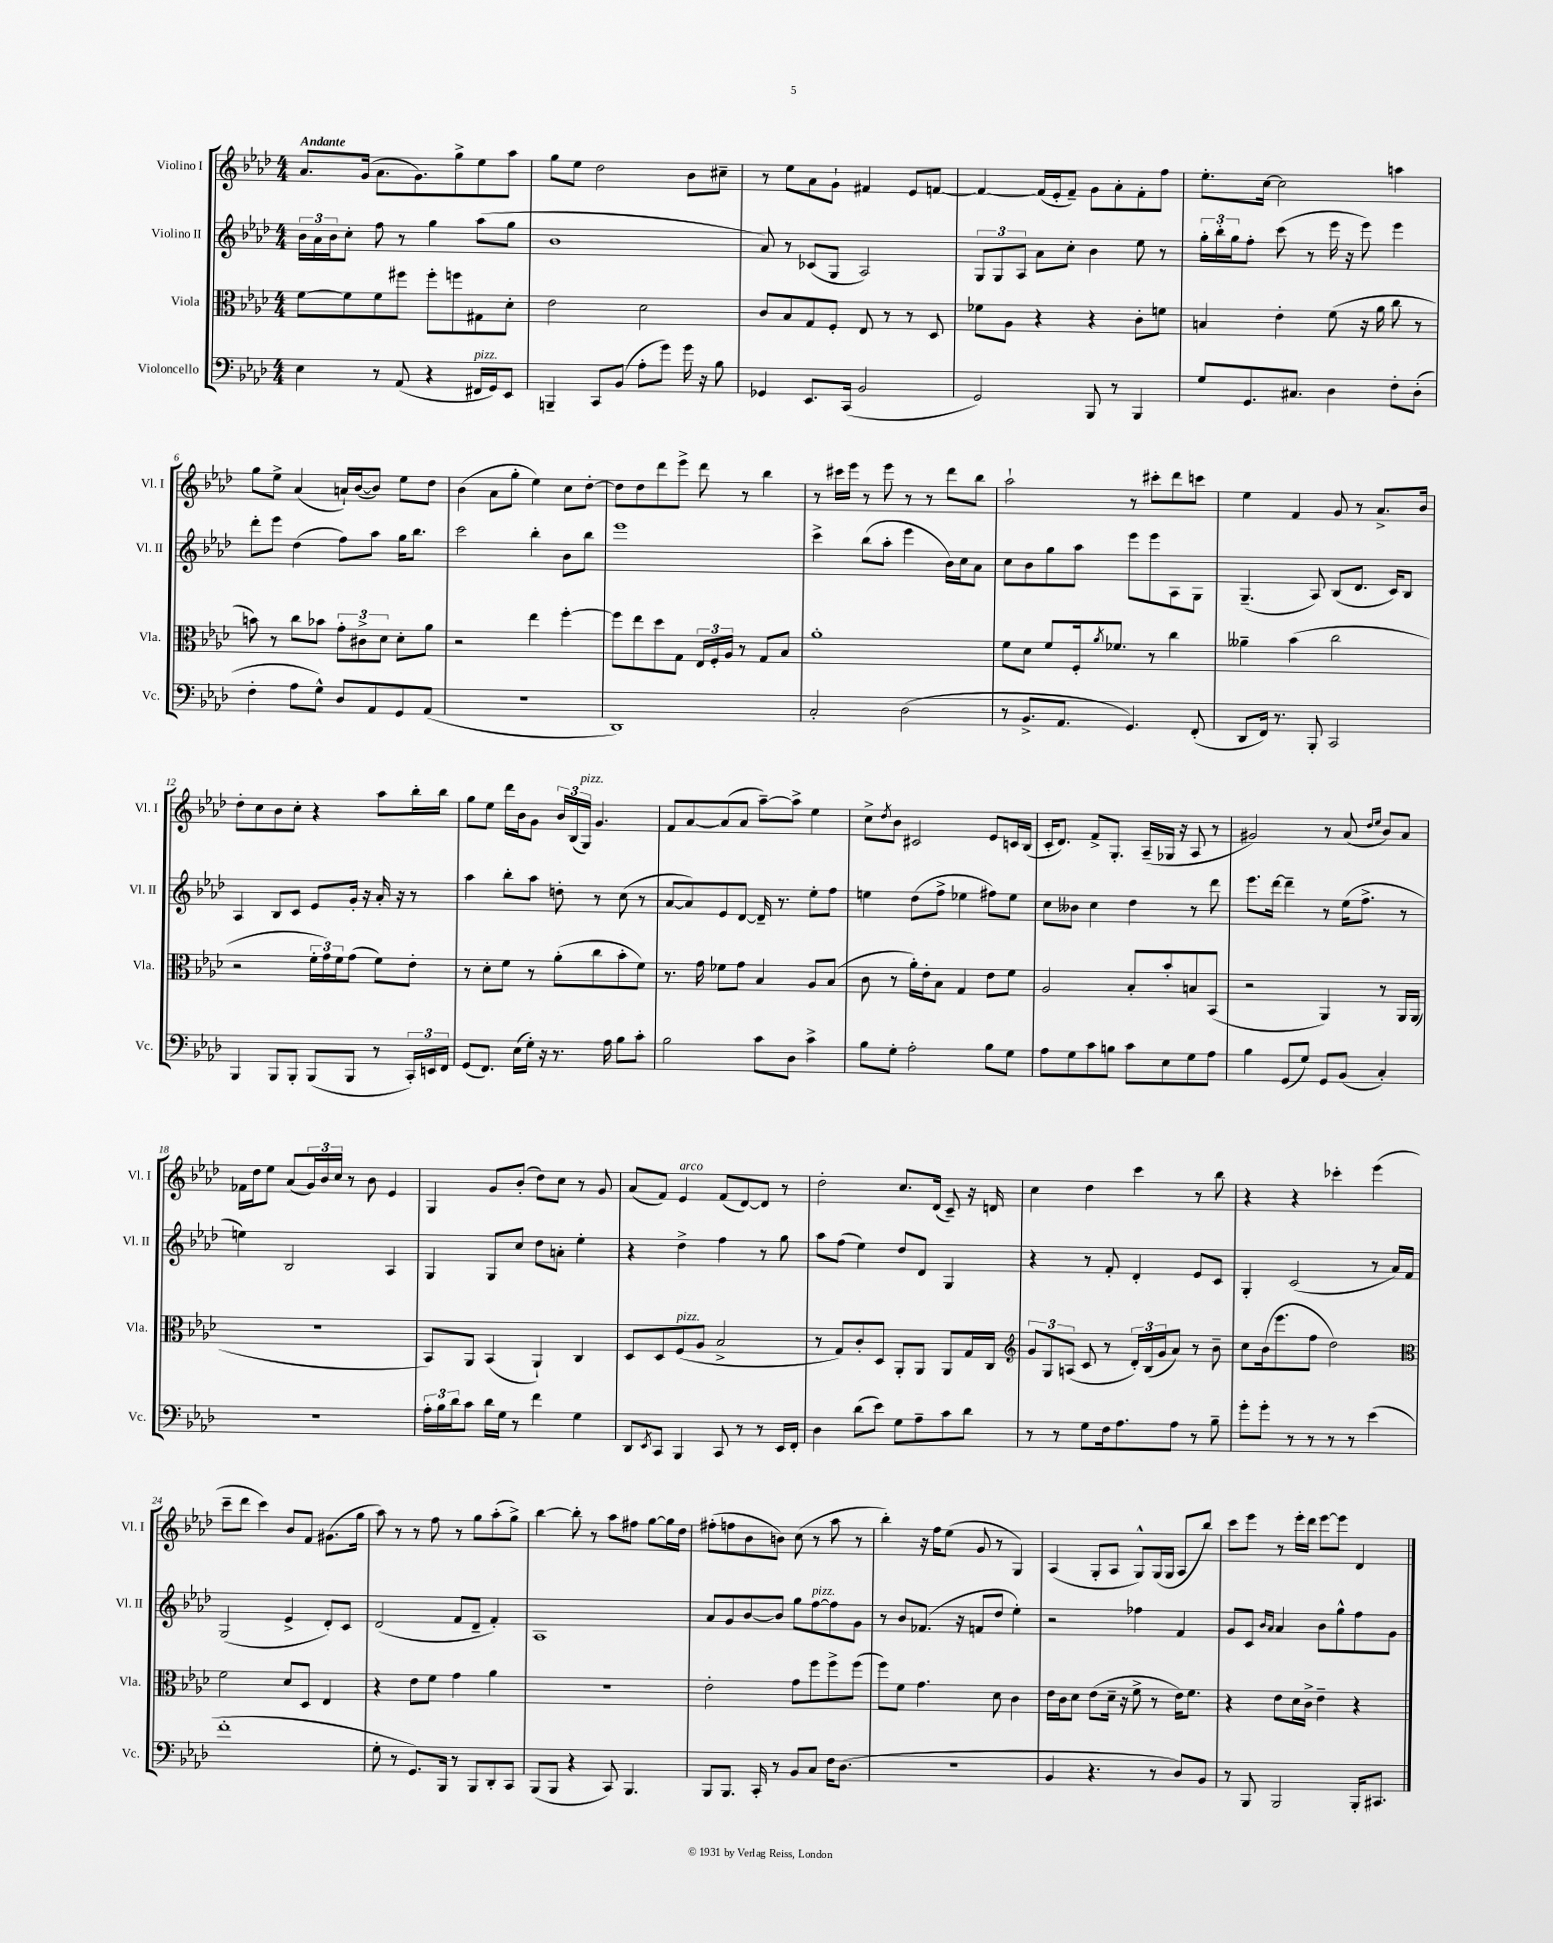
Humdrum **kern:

**kern	**kern	**kern	**kern
*staff4	*staff3	*staff2	*staff1
*clefF4	*clefC3	*clefG2	*clefG2
*k[b-e-a-d-]	*k[b-e-a-d-]	*k[b-e-a-d-]	*k[b-e-a-d-]
*M4/4	*M4/4	*M4/4	*M4/4
4E-	[8f	24b-	8.a-
.	.	24a-	.
.	.	24b-	.
.	8f]	8cc'	.
.	.	.	(16g
8r	8f	8ff	8.a-
(8AA-	8ff#	8r	.
.	.	.	8.g)
4r	8ff#'	4gg	.
.	8ff	.	8gg^
16FF#	8G#	(8aa-	8ee-
16GG)	.	.	.
8EE-	8d-'	8gg	8aa-
=	=	=	=
4BBB~	2e-	1b-	8gg
.	.	.	8ee-
8CC	.	.	2dd-
(8BB-	.	.	.
8A-'	2d-	.	.
8g)	.	.	.
16g	.	.	8b-
16r	.	.	.
8B-	.	.	8cc#~
=	=	=	=
4GG-	8c	8a-)	8r
.	8B-	8r	8ee-
8.EE-	8G	(8c-	8a-
.	8F'	8G	8g`
(16CC	.	.	.
2BB-	8E-	2A-)	4f#
.	8r	.	.
.	8r	.	8e-
.	8D-	.	[8f
=	=	=	=
2GG)	8f-	12G	4f_
.	.	12G	.
.	8A-	.	.
.	.	12A-	.
.	4r	8a-	(16f]
.	.	.	16e-'
.	.	8cc'	8f~)
8BBB-	4r	4b-	8g
8r	.	.	8a-'
4BBB-	8c'	8ee-	8f'
.	8f	8r	8ff
=	=	=	=
8G	4B	24gg'	8.ee-'
.	.	24bb-'	.
.	.	24gg	.
8.GG	.	8ff'	.
.	.	.	[16cc
.	4e-'	(8ccc	2cc]
8.C#	.	.	.
.	.	8r	.
4D-	(8f	16eee-	.
.	.	16r	.
.	16r	8eee-)	.
.	16a-	.	.
8F'	8cc	4eee-	4aa
(8D-'	8r	.	.
=	=	=	=
4F'	8b)	8ddd-'	8gg
.	8r	8eee-	8ee-^
8A-	8cc	(4dd-	(4a-
8G^^)	8b-	.	.
8D-	12g'	8ff)	16a`)
.	.	.	([16b-
.	12c#^	.	.
8AA-	.	8aa-	8b-])
.	12d-	.	.
8GG	8d-'	16gg	8ee-
.	.	8.bb-	.
(8AA-	8a-	.	8dd-
=	=	=	=
1r	2r	2ccc	(4b-
.	.	.	8a-
.	.	.	8gg'
.	4ee-	4bb-'	4ee-)
.	[4ff'	8b-	8cc
.	.	8bb-	[8dd-'
=	=	=	=
1DD-)	8ff]	1eee-	8dd-]
.	8ee-	.	8dd-
.	8dd-	.	8ddd-
.	8G	.	8eee-^
.	24E-	.	8ddd-
.	24F'	.	.
.	24A-	.	.
.	8r	.	8r
.	8G	.	4bb-
.	8B-	.	.
=	=	=	=
2C'	1a-'	4ccc^	8r
.	.	.	16ccc#
.	.	.	16eee-
.	.	(8bb-	8r
.	.	8aa-'	8eee-
(2D-	.	4eee-	8r
.	.	.	8r
.	.	16b-)	8ddd-
.	.	16cc	.
.	.	8a-	8bb-
=	=	=	=
8r	8f	8cc	2aa-`
8.BB-^	8d-	8b-	.
.	8f	8gg	.
8.AA-	.	.	.
.	16F'	8aa-	.
.	8qa-	.	.
.	8.f-	.	.
4.GG)	.	8eee-	8r
.	8r	8eee-	8ccc#'
.	4cc	8A-	8ddd-
(8FF'	.	8G	8ccc
=	=	=	=
8DD-	4a--~	(4.G~	4ee-
16FF)	.	.	.
8.r	.	.	.
.	(4b-	.	4f
8BBB-'	.	8A-)	.
2CC	2cc	(8B-	8g
.	.	8.d-	8r
.	.	.	8.a-^
.	.	16c)	.
.	.	8B-	.
.	.	.	16b-
=	=	=	=
4BBB-	2r	4A-	8dd-'
.	.	.	8cc
8BBB-	.	8B-	8b-
8BBB-'	.	8c	8cc'
(8BBB-	24f'	8e-	4r
.	24g)	.	.
.	24f	.	.
8BBB-	(8g	16g'	.
.	.	16r	.
8r	8f)	16a-'	8aa-
.	.	16r	.
24CC')	8e-'	8r	16bb-'
24EE	.	.	.
.	.	.	16bb-
24FF	.	.	.
=	=	=	=
(8GG	8r	4aa-	8gg
8.FF)	8d-'	.	8ee-
.	8f	8bb-'	16ddd-
(16E-	.	.	16b-
16G')	8r	8aa-	8g
16r	.	.	.
8.r	(8a-'	8dd'	24b-
.	.	.	(24B-
.	.	.	24G)
.	8cc	8r	4.g
16A-	.	.	.
8B-	8b-'	(8cc	.
8c'	8f)	8r	.
=	=	=	=
2B-	8.r	[8a-	8f
.	.	8a-])	[8a-
.	16g	.	.
.	8f-	8e-	(8a-]
.	8g	[8d-	8a-
8c	4B-	16d-~]	[8aa-~)
.	.	8.r	.
8D-	.	.	8aa-^]
4c^	8A-	8ee-'	4ee-
.	(8B-	8ff	.
=	=	=	=
8B-	8c	4ee	8cc^
.	.	.	8qdd-
8G'	8r	.	8b-
2A-'	16a-')	(8dd-	2c#
.	16e-'	.	.
.	8B-	8ff^	.
.	4G	4ee-	.
8B-	8e-	8ff#)	8e-
8G	8f	8ee-	16c
.	.	.	(16B-
=	=	=	=
8A-	2A-	8cc	16c'
.	.	.	8.d-)
8G	.	8b--	.
8c	.	4cc	8f^
8B	.	.	8.G'
8c	8B-'	4dd-	.
.	.	.	(16A-~
8E-	8b-'	.	16G-
.	.	.	16r
8G	8B	8r	8A-
8A-	(8BB-	8ddd-	8r
=	=	=	=
4B-	2r	8.eee-	2g#)
.	.	[16ddd-	.
(8GG	.	4ddd-~]	.
8G)	.	.	.
8GG	4AA-)	8r	8r
(8BB-	.	(16ee-	(8a-
.	.	8.ff^	.
.	.	.	16qqdd-
.	.	.	16qqee-
4C')	8r	.	8b-)
.	16AA-	8r	8a-
.	(16AA-	.	.
=	=	=	=
1r	1r	4ee)	16f-
.	.	.	16dd-
.	.	.	8ee-
.	.	2B-	(8a-
.	.	.	24g)
.	.	.	24b-
.	.	.	24cc
.	.	.	8r
.	.	.	8b-
.	.	4A-	4e-
=	=	=	=
24A-'	8BB-)	4G	4G
24B-	.	.	.
24d-	.	.	.
8c	8AA-	.	.
16d-	(4BB-	8G	8g
16G	.	.	.
8r	.	8cc	(8b-'
4f	4AA-`)	8dd-	8dd-)
.	.	8a'	8cc
4G	4C	4ee-'	8r
.	.	.	8g
=	=	=	=
8DD-	8D-	4r	(8a-
8qEE-	.	.	.
8CC	8D-	.	8f)
4BBB-	(8F	4dd-^	4e-
.	8A-	.	.
8CC	2B-^	4ff	(8f
8r	.	.	[8d-)
8r	.	8r	8d-]
16EE-	.	8gg	8r
16FF'	.	.	.
=	=	=	=
4D-	8r	8aa-	2dd-'
.	8G)	(8ff	.
(8d-	8c'	4ee-)	.
8e-)	8D-	.	.
8G	8AA-'	8dd-	8.cc
8A-~	8AA-	8d-	.
.	.	.	(16d-
8c	8AA-	4G	8c~)
8d-	16G	.	16r
.	16C	.	16d
=	=	=	=
*	*clefG2	*	*
8r	12g	4r	4cc
.	12G	.	.
8r	.	.	.
.	(12A	.	.
8G	8c	8r	4dd-
16F	8r	8f'	.
8.A-	.	.	.
.	24d-')	4d-'	4ccc
.	(24B-	.	.
.	24g	.	.
8A-	8a-)	.	.
8r	8r	8e-	8r
8B-~	8b-~	8c	8bb-
=	=	=	=
8g'	8cc	4G'	4r
8g'	(16b-	.	.
.	8.eee-	.	.
8r	.	(2c	4r
8r	8ff	.	.
8r	2dd-)	.	4ccc-'
8r	.	.	.
(4e-	.	8r	(4eee-
.	.	16a-)	.
.	.	16f	.
=	=	=	=
*	*clefC3	*	*
1f'	2f	(2G	8ccc~
.	.	.	8ddd-
.	.	.	4ccc)
.	8d-	4e-^	8b-
.	8D-	.	8f
.	4E-	8d-')	(8.g#
.	.	8c	.
.	.	.	16gg
=	=	=	=
8G'	4r	(2d-	8aa-)
8r	.	.	8r
8.GG)	8e-	.	8r
.	8f	.	8ff
16BBB-	.	.	.
8r	4g	8f	8r
8BBB-	.	8d-~	8gg
8DD-'	4a-	4f')	(8aa-'
8CC	.	.	8gg^)
=	=	=	=
(8BBB-	1r	1A-	[4bb-
8BBB-	.	.	.
4r	.	.	8bb-']
.	.	.	8r
8CC)	.	.	8aa-
4.BBB-	.	.	8ff#
.	.	.	[8gg
.	.	.	16gg]
.	.	.	16dd-
=	=	=	=
8BBB-	2e-'	8a-	(8ff#'
8.BBB-	.	8g	8ff
.	.	[8b-	8b-
16CC'	.	.	.
8r	.	8b-]	8b)
8BB-	8g	8gg	(8cc
8C	8ff	[8ff	8r
16F	8ff^	8ff]	8aa-
(8.D-	.	.	.
.	(8ff	8g	8r
=	=	=	=
1r	8ff)	8r	4bb-')
.	8f	8b-	.
.	4.g	(8.f-	16r
.	.	.	16ff
.	.	.	(8ee-
.	.	16r	.
.	.	8f	8g
.	8d-	8dd-	8r
.	4c	4ee-')	4G)
=	=	=	=
4BB-	16e-	2r	(4A-
.	16c	.	.
.	8d-	.	.
4.r	(8e-	.	8G'
.	16d-~	.	8A-
.	16r	.	.
.	8f^	4ff-	8G^^)
8r	8r	.	(16G
.	.	.	16G
8D-)	16e-)	4f	8A-
.	8.f	.	.
8BB-	.	.	8bb-)
=	=	=	=
8r	4r	8g	8ccc
8BBB-	.	8c	8eee-
.	.	16qqb-	.
.	.	16qqa-	.
2BBB-	8e-	4a-	8r
.	16d-	.	16eee-'
.	16c^	.	16ddd-
.	4e-~	8b-	[8eee-
.	.	8gg^^	8eee-]
16BBB-'	4r	8ff	4d-
8.CC#	.	.	.
.	.	8g	.
==	==	==	==
*-	*-	*-	*-
